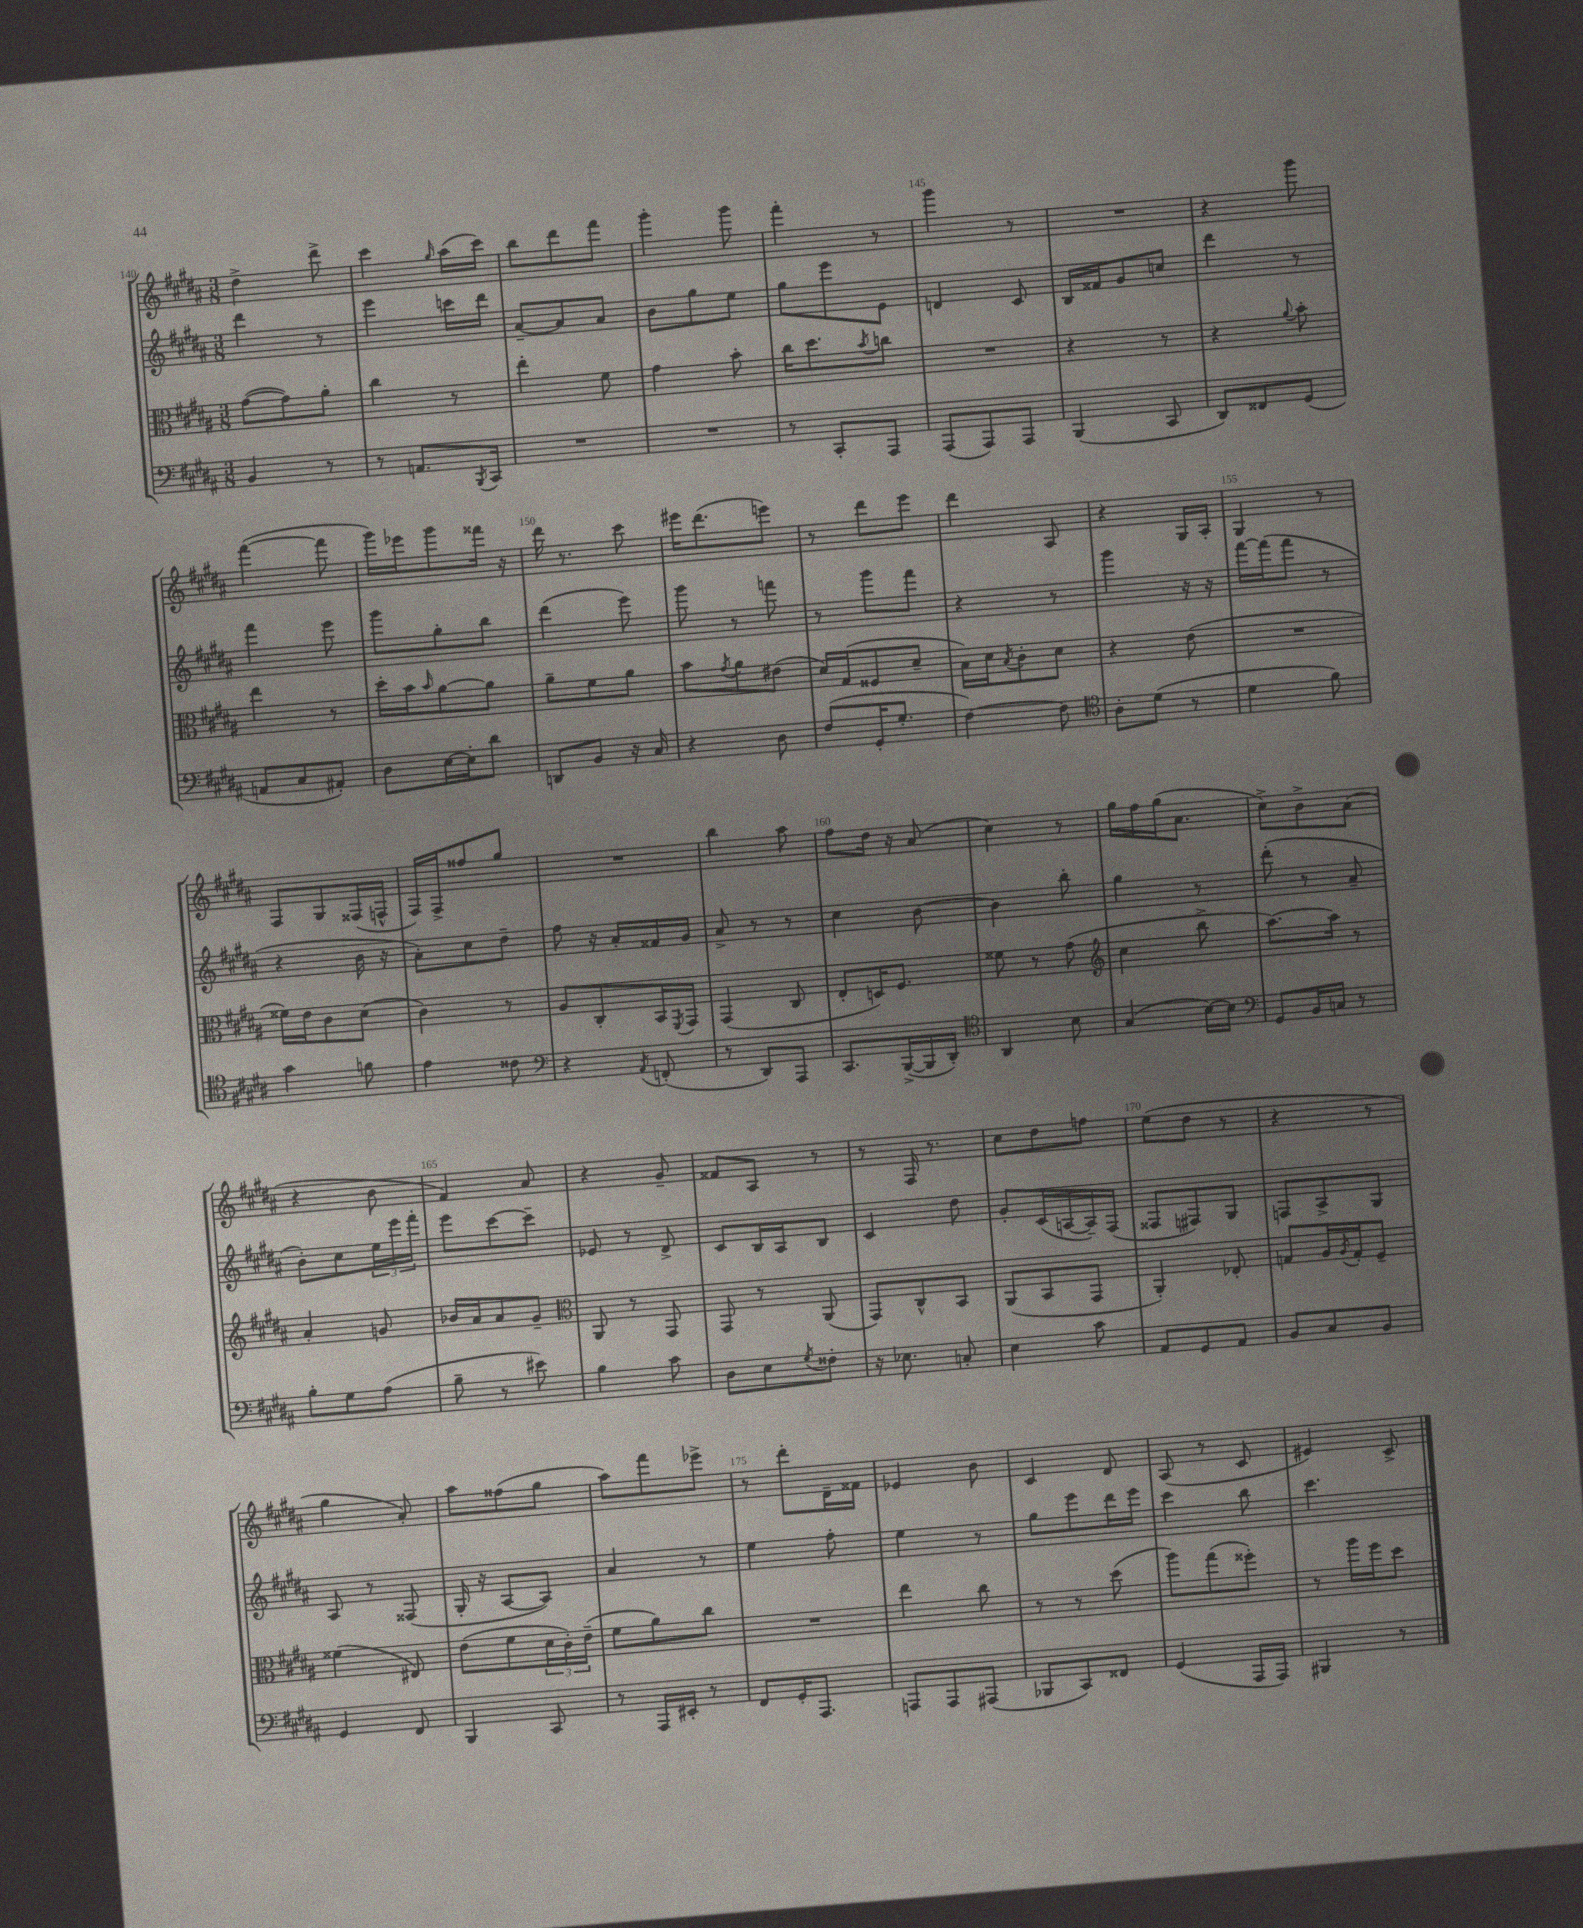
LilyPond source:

<<
\new StaffGroup <<
\new Staff = "s0" {
    \clef treble \key b \major \numericTimeSignature \time 3/8
    dis''4-> dis'''8-> |
    cis'''4 \grace { gis''16 } ais''16( cis'''16) |
    b''8 dis'''8 fis'''8 |
    gis'''4-. gis'''8 |
    fis'''4-. r8 |
    gis'''4 r8 |
    R4. |
    r4 gis'''8 |
    fis'''4~( fis'''8 |
    gis'''16) ees'''16 gis'''8 fisis'''16 r16 |
    dis'''16 r8. cis'''8 |
    eis'''16 dis'''8.( e'''8) |
    r8 dis'''8 e'''8 |
    dis'''4 ais8 |
    r4 gis16 ais16-. |
    gis4 r8 |
    fis8 gis8 fisis16( f16-^ |
    fis16) fis16-> fisis''8 gis''8 |
    R4. |
    b''4 ais''8 |
    fis''8 dis''16 r16 ais'8( |
    cis''4) r8 |
    gis''16 fis''16 gis''16( ais'8. |
    cis''8->) b'8-> ais'8( |
    r4 b'8 |
    fis'4) ais'8 |
    r4 gis'8-- |
    fisis'8 ais8 r8 |
    r8 fis16 r8. |
    cis''8 dis''8 f''8 |
    e''8( dis''8 r8 |
    r4 r8 |
    gis''4 ais'8-.) |
    ais''8 fisis''8( gis''8 |
    ais''8) fis'''8 ees'''8-> |
    r8 dis'''8-. dis'16-- fisis'16 |
    ees'4 b'8 |
    cis'4 dis'8 |
    ais8( r8 cis'8 |
    eis'4) cis'8-> \bar "|." |
}
\new Staff = "s1" {
    \clef treble \key b \major \numericTimeSignature \time 3/8
    dis'''4 r8 |
    e'''4 c'''16 dis'''16 |
    ais'8~-- ais'8 ais'8 |
    b'8 gis''8 e''8 |
    gis''8 e'''8 e'8 |
    d'4 cis'8 |
    b16 fisis'16 gis'8 c''8 |
    dis'''4 r8 |
    fis'''4 e'''8 |
    gis'''8 gis''8-. b''8 |
    dis'''4( e'''8) |
    gis'''8 r8 f'''8 |
    r8 gis'''8 fis'''8 |
    r4 r8 |
    gis'''4 r16 r16 |
    fis'''16~ fis'''16( fis'''8 r8 |
    r4 b'16 r16 |
    ais'8-.) cis''8 dis''8-- |
    fis''8 r16 ais'16-. fisis'16 gis'16 |
    ais'8-> r8 r8 |
    cis''4 b'8~ |
    b'4 b''8-. |
    gis''4 r8 |
    dis'''8-.( r8 ais'8-- |
    b'8-.) cis''8 \tuplet 3/2 { e''16 e'''16 fis'''16-. } |
    e'''8 cis'''8~ cis'''8-- |
    ees'8 r8 dis'8-> |
    cis'8 b16 ais16 b8 |
    cis'4 dis''8 |
    gis'8-. cis'16( a16~ a16--) fis16( |
    fisis8 fis8) gis8 |
    f8 ais8-> gis8 |
    ais8 r8 fisis8( |
    gis16-. r16 ais8~ ais8) |
    ais'4 r8 |
    e''4 fis''8-. |
    e''4 r8 |
    gis''8 e'''8 dis'''16 e'''16 |
    cis'''4 b''8 |
    cis'''4. \bar "|." |
}
\new Staff = "s2" {
    \clef alto \key b \major \numericTimeSignature \time 3/8
    gis'8~( gis'8) ais'8-. |
    cis''4 r8 |
    e''4-. fis'8 |
    gis'4 b'8-. |
    cis''16 dis''8. \acciaccatura { b'8 } c''8 |
    R4. |
    r4 r8 |
    r4 \appoggiatura { ais'8 } b'8-. |
    e''4 r8 |
    dis''16-. b'16 \grace { b'16 } ais'8~ ais'8 |
    ais'8-- fis'8 ais'8 |
    b'8 \acciaccatura { gis'8 } ais'8 eis'8( |
    dis'16) gis16( fisis8 dis'8-- |
    b16) dis'16 \acciaccatura { b8 } cis'8-. dis'8 |
    r4 e'8( |
    R4. |
    fisis'16) e'16 cis'8 dis'8( |
    cis'4) r8 |
    ais8 cis8-. b,16 \acciaccatura { fis,8 } gis,16 |
    gis,4( cis8 |
    e8-. d16) fis8. |
    fisis'8 r8 gis'8( |
    \clef treble cis''4 b''8-> |
    ais''8.~) ais''16 r8 |
    ais'4-. g'8 |
    bes'16 ais'16 ais'8 gis'8-- |
    \clef alto ais,8 r8 gis,8 |
    gis,8 r8 ais,8( |
    gis,8) cis8-^ b,8 |
    ais,8( b,8 gis,8 |
    ais,4-.) ees8-. |
    g8 ais16 \acciaccatura { ais8 } g16-. fis8-- |
    fisis'4( eis8) |
    e'8( fis'8 \tuplet 3/2 { dis'16 cis'16-.) e'16--( } |
    fis'8 ais'8) cis''8 |
    R4. |
    e''4 cis''8 |
    r8 r8 dis''8( |
    ais''8) gis''8( fisis''8-.) |
    r8 ais''16 fis''16 dis''8 \bar "|." |
}
\new Staff = "s3" {
    \clef bass \key b \major \numericTimeSignature \time 3/8
    b,4 r8 |
    r8 a,8. \acciaccatura { b,,8 } cis,16 |
    R4. |
    R4. |
    r8 cis,8-. ais,,8 |
    ais,,8( ais,,8) ais,,8 |
    b,,4( cis,8 |
    dis,8) fisis,8 gis,8( |
    a,8 cis8 ais,8-.) |
    dis8 e16~ e16-. dis'8 |
    d,8 b,8 r16 cis16 |
    r4 dis8 |
    fis8( gis,16-. gis8.-. |
    fis4~) fis8 |
    \clef tenor ais8-. dis'8( r8 |
    dis'4 fis'8) |
    gis'4 f'8 |
    e'4 cisis'8 |
    \clef bass r4 \acciaccatura { ais,8 } f,8-.( |
    r8 dis,8) ais,,8 |
    cis,8. b,,16~->( b,,16 dis,16-.) |
    \clef tenor ais,4 b8 |
    gis4( b16~) b16 |
    \clef bass gis,8 b,16 c16 r8 |
    b8-. gis8 ais8( |
    b8-- r8 eis'8) |
    b4 cis'8 |
    dis8 e8 \acciaccatura { gis8 } fisis8-. |
    r16 ees8. c8-. |
    e4 cis'8 |
    ais,8 gis,8 ais,8 |
    b,8 cis8 b,8 |
    gis,4 fis,8 |
    b,,4 cis,8 |
    r8 ais,,16 eis,16-. r8 |
    fis,8 gis,16-. ais,,8. |
    a,,8 a,,8 ais,,8( |
    bes,,8 cis,8) fisis,8 |
    gis,4( ais,,16 ais,,16) |
    bis,,4 r8 \bar "|." |
}
>>
>>
\layout { \context { \Score currentBarNumber = #140 \override BarNumber.break-visibility = ##(#f #t #t) barNumberVisibility = #(every-nth-bar-number-visible 5) } }
